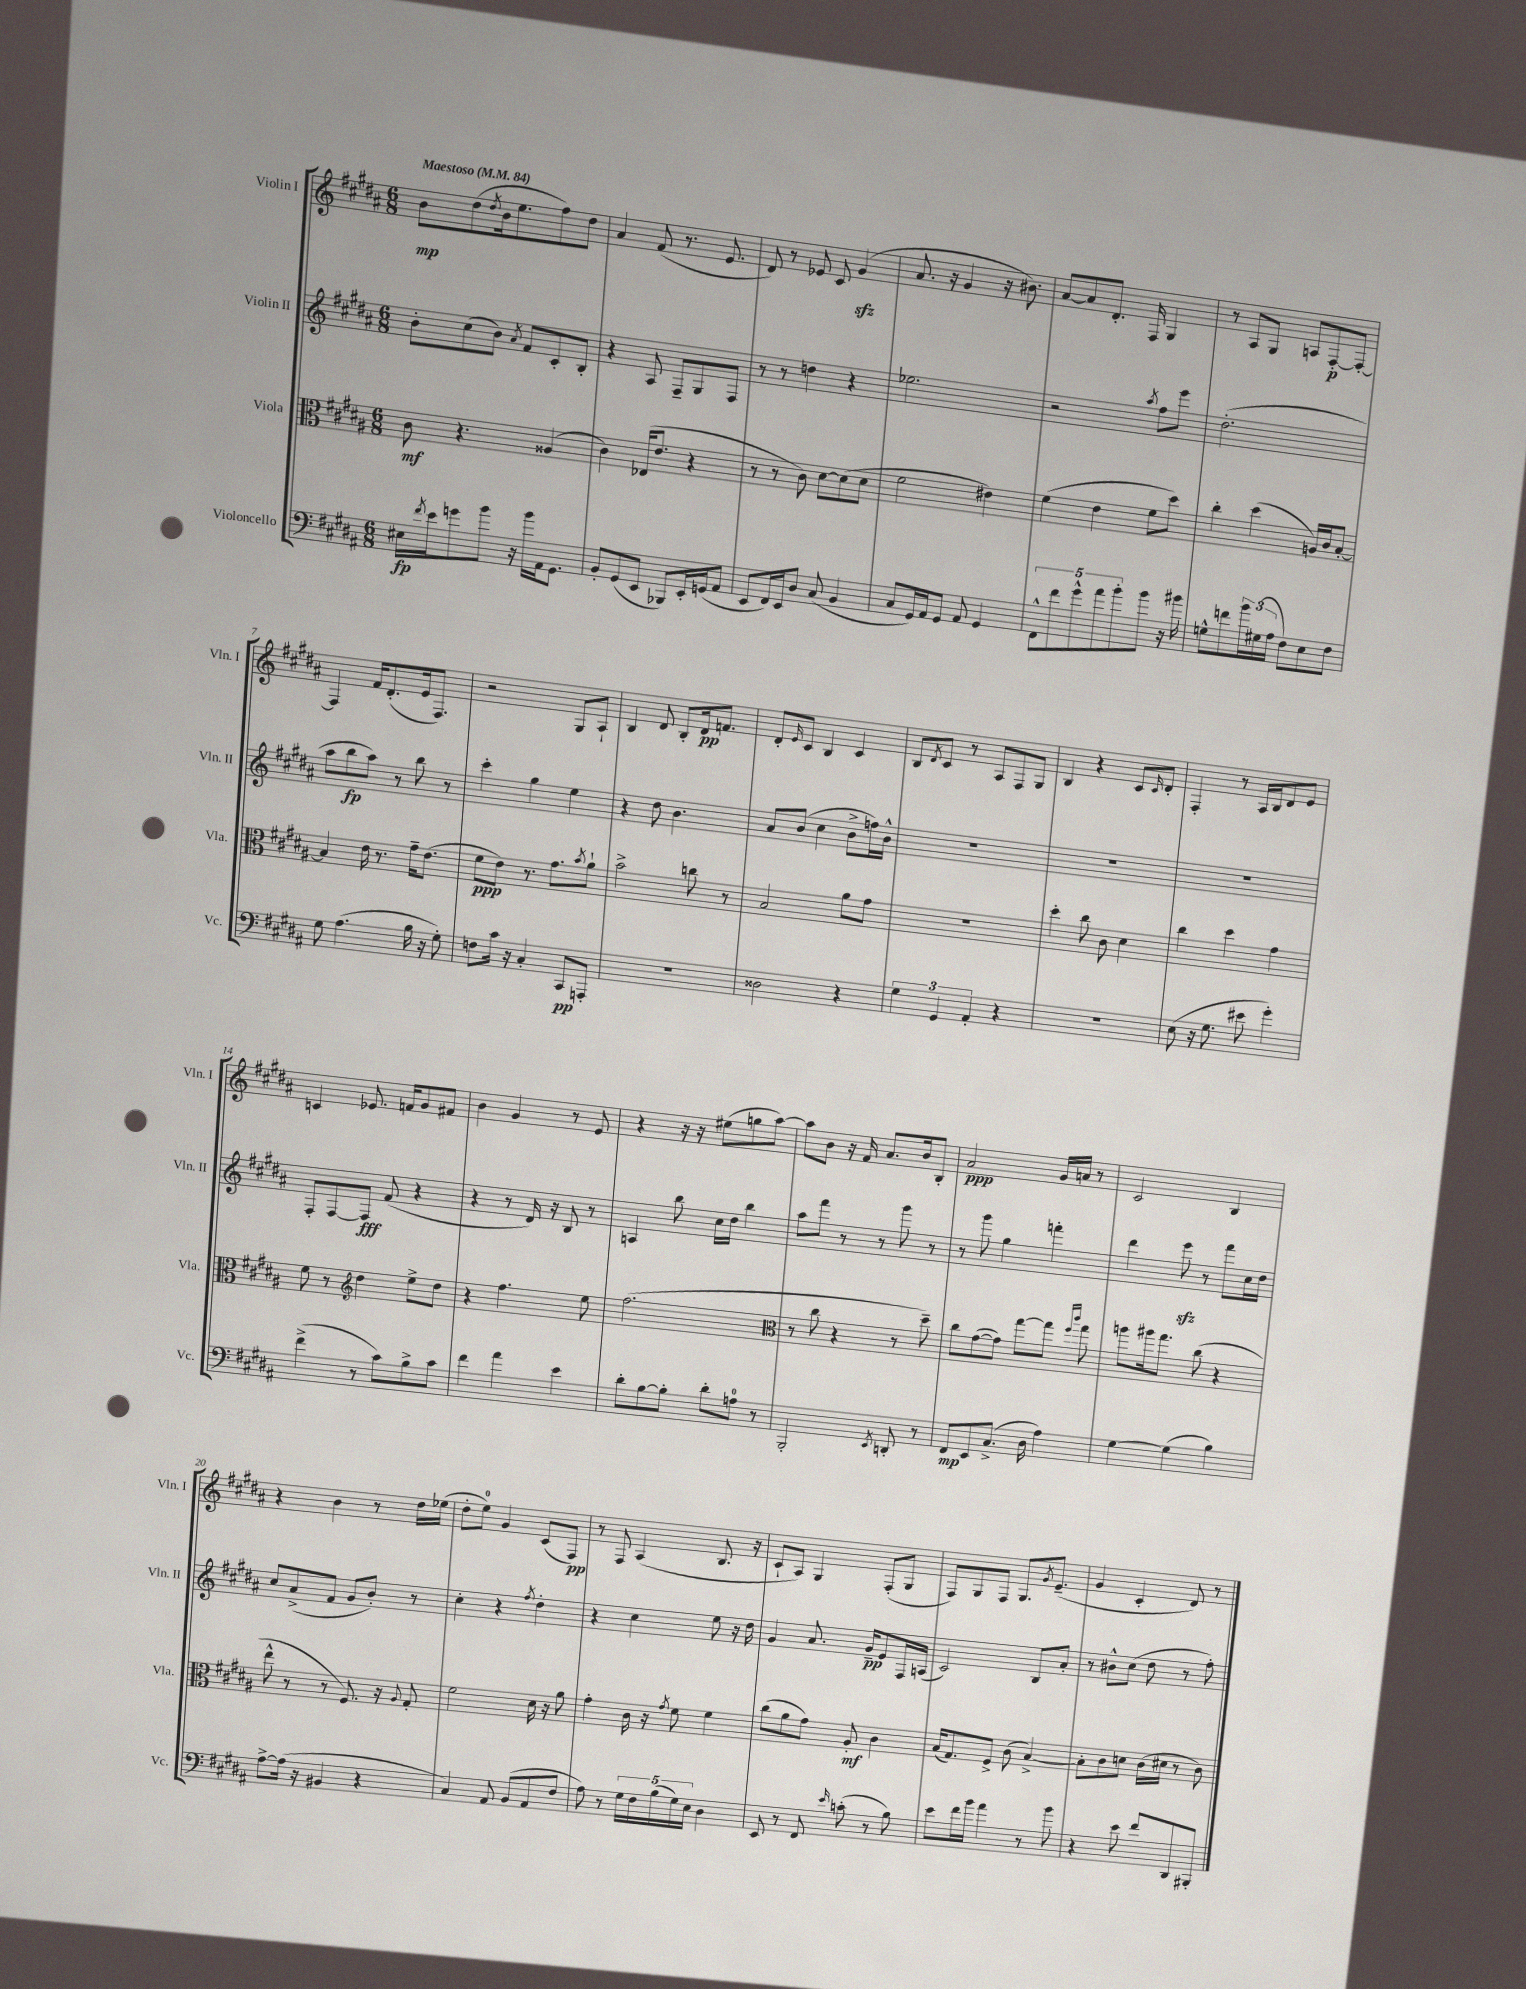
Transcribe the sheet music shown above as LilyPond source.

<<
\new StaffGroup <<
\new Staff = "s0" \with { instrumentName = "Violin I" shortInstrumentName = "Vln. I" } {
    \clef treble \key b \major \numericTimeSignature \time 6/8 \tempo "Maestoso" 4 = 84
    b'8\mp dis''8( \acciaccatura { dis''8 } b'16 e''8. fis''8) dis''8 |
    ais'4 fis'8( r8. e'8. |
    dis'8) r8 ees'8 cis'8 gis'4\sfz( |
    ais'8. r16 gis'4 r16 bis'8.) |
    ais'8~ ais'8 dis'8.-. fis16 gis4 |
    r8 ais8 gis8 a8 fis8~-.\p fis8~-. |
    fis4 fis'16 dis'8.-.( e'16 fis8.) |
    r2 gis8 ais8-! |
    b4 dis'8 b8-. dis'16\pp f'8. |
    dis'8-. \grace { e'16 } cis'8 b4 cis'4 |
    b8 \acciaccatura { dis'8 } cis'8 r8 ais8 fis8 gis8 |
    b4 r4 cis'8 \grace { cis'16 } dis'8-. |
    fis4-. r8 ais16 b16 dis'8 e'8 |
    c'4 ees'8. f'16 gis'8 fis'8 |
    b'4 gis'4 r8 e'8 |
    r4 r16 r16 eis''8( g''8 ais''8~) |
    ais''8 b'8 r16 fis'16 ais'8. b'16 b8-. |
    ais'2\ppp gis'16 a'16 r8 |
    cis'2 b4 |
    r4 b'4 r8 dis''16 ees''16( |
    dis''8-. e''8-0) gis'4 cis'8( fis8\pp) |
    r8 fis8 ais4( b8. r16 |
    cis'8-! ais8) gis4 fis8-.( gis8 |
    fis8) gis8 fis8 gis8. \acciaccatura { gis'8 } e'8.--( |
    gis'4 cis'4-. dis'8) r8 \bar "|." |
}
\new Staff = "s1" \with { instrumentName = "Violin II" shortInstrumentName = "Vln. II" } {
    \clef treble \key b \major \numericTimeSignature \time 6/8
    b'8-. cis''8( b'8) \acciaccatura { ais'8 } fis'8 cis'8-. b8-. |
    r4 ais8 fis8-- gis8 fis8 |
    r8 r8 d''4 r4 |
    ees''2. |
    r2 \acciaccatura { ais''8 } fis''8 e'''8 |
    dis''2.-.( |
    ais''8 b''8\fp ais''8) r8 b''8 r8 |
    cis'''4-. gis''4 e''4 |
    r4 dis''8 b'4. |
    ais'8 b'8( cis''4 b'8-> f''16) b'16-^ |
    R2. |
    R2. |
    R2. |
    fis8-. fis8~ fis8\fff fis'8( r4 |
    r4 r8 dis'16) r16 b8 r8 |
    a4 b''8 cis''16 dis''16 b''4 |
    ais''8 fis'''8 r8 r8 gis'''8 r8 |
    r8 gis'''8 gis''4 f'''4-. |
    dis'''4 e'''8\sfz r8 fis'''8 cis''16 dis''16 |
    cis''8 ais'8->( fis'8 gis'8 b'8-.) r8 |
    cis''4-. r4 \acciaccatura { fis''8 } dis''4-. |
    r4 cis''4 e''8 r16 dis''16 |
    gis'4 ais'8. gis'16--\pp e'8 fis16 a16( |
    cis'2) b8 ais'8-. |
    r8 bis'8-^ cis''8( dis''8 r8 fis''8-.) \bar "|." |
}
\new Staff = "s2" \with { instrumentName = "Viola" shortInstrumentName = "Vla." } {
    \clef alto \key b \major \numericTimeSignature \time 6/8
    cis'8\mf r4. aisis4( |
    cis'4) ees16( e'8. r4 |
    r8 r8 cis'8) dis'8~ dis'8( dis'8 |
    fis'2 eis'4) |
    fis'4( e'4 fis'8 dis''8) |
    cis''4-. dis''4( a16) cis'16 b8~-. |
    b4 e'16 r8. gis'16-- e'8.( |
    fis'8\ppp e'8) r8. gis'8. \acciaccatura { b'8 } ais'8-! |
    b'2-> c''8 r8 |
    b2 ais'8 gis'8 |
    R2. |
    dis''4-. cis''8 cis'8 dis'4 |
    cis''4 dis''4 gis'4 |
    fis'8 r8 \clef treble dis''4 e''8-> dis''8 |
    r4 fis''4. e''8 |
    fis''2.( |
    \clef alto r8 cis''8 r4 r8 dis''8--) |
    cis''8 gis'8~( gis'8) gis''8~ gis''8 \grace { fis''16 cis'''16 } gis''8 |
    a''8 ais''16 gis''8. cis''8( r4 |
    e''8-^ r8 r8 fis8.) r16 \appoggiatura { ais8 } gis8-. |
    fis'2 dis'16 r16 ais'8 |
    gis'4-. cis'16 r16 \acciaccatura { gis'8 } fis'8 fis'4 |
    cis''8( ais'8 gis'8) ais8-.\mf cis'4 |
    b16( gis8.) fis8-> cis'8( b4~->) |
    b8-. cis'8 d'8 cis'16( dis'16 r8 cis'8) \bar "|." |
}
\new Staff = "s3" \with { instrumentName = "Violoncello" shortInstrumentName = "Vc." } {
    \clef bass \key b \major \numericTimeSignature \time 6/8
    eis16\fp \acciaccatura { fis'8 } e'16 g'8 b'8 r16 b'16 ais,16 gis,8. |
    b,8-. gis,8( e,8 bes,,8) e,16-. g,16( ais,8 |
    e,8 fis,16) e,16 dis8 cis8( b,4 |
    cis8 gis,16) ais,16 gis,8 ais,8 gis,4 |
    \tuplet 5/4 { fis,8-^ fis'8 gis'8-^ ais'8 b'8-. } b'8 r16 bis'16 |
    g8-^ f'8 \tuplet 3/2 { b'16 gis16( ais16 } fis8) e8 fis8 |
    gis8 ais4.( b16 r16 gis8-.) |
    f8 cis'16 r16 cis4-. cis,8\pp a,,8-. |
    R2. |
    disis2 r4 |
    \tuplet 3/2 { gis4 gis,4 ais,4-. } r4 |
    R2. |
    e8( r16 gis8. eis'8 gis'4-.) |
    fis'4->( r8 cis'8) b8-> cis'8 |
    fis'4 ais'4 e'4 |
    dis'8-. b8~ b8-. dis'8-. a8-0 r8 |
    b,,2-. \acciaccatura { e,8 } d,8-. r8 |
    fis,8\mp e,8 cis8.->( dis16 ais4) |
    gis4~ gis4( b4) |
    ais8~-> ais16( r16 bis,4 r4 |
    cis4) ais,8 b,8( ais,8 fis8 |
    ais8) r8 \tuplet 5/4 { gis16 fis16 b16( gis16) e16 } dis4 |
    e,8 r8 fis,8 \grace { e'16 } c'8-.( r8 b8) |
    e'8 fis'16 b'16 ais'4 r8 b'8 |
    r4 e'8 fis'8 dis,8 bis,,8-. \bar "|." |
}
>>
>>
